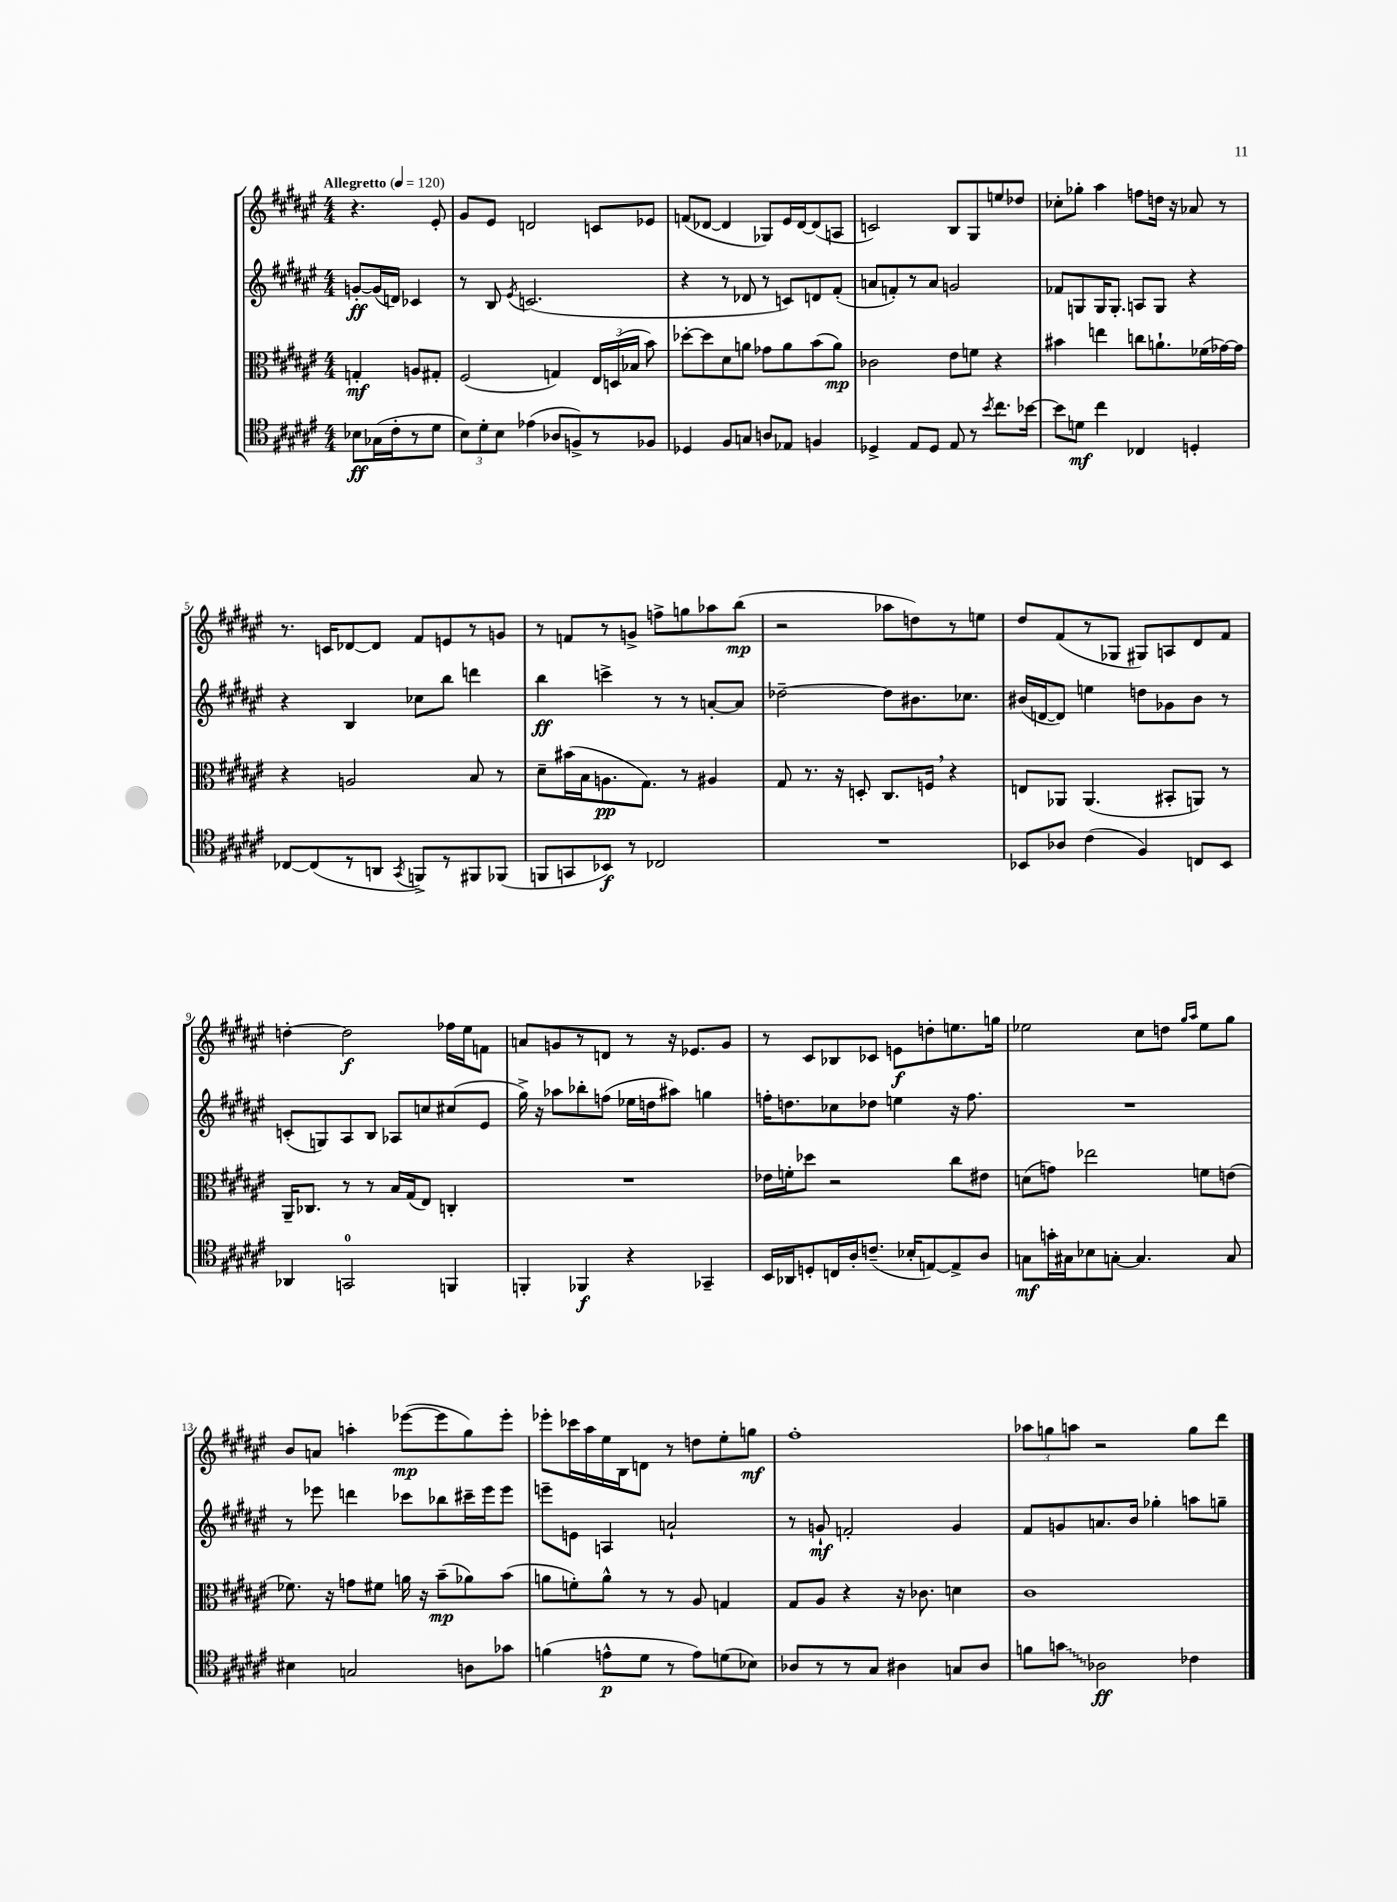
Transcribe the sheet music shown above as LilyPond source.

<<
\new StaffGroup <<
\new Staff = "s0" {
    \clef treble \key fis \major \numericTimeSignature \time 4/4 \partial 2 \tempo "Allegretto" 4 = 120
    \autoBeamOff r4. eis'8-. |
    gis'8[ eis'8] d'2 c'8[ ees'8] |
    f'8[( des'8]~ des'4 ges8[) eis'16 des'16~ des'8( a8] |
    c'2) b8[ gis8 e''8 des''8] |
    ces''8[-. ges''8]-. ais''4 f''8[ d''16] r16 aes'8 r8 |
    r8. c'16[ des'8~ des'8] fis'8[ e'8 r8 g'8] |
    r8 f'8[ r8 g'8]-> f''8[-> g''8 aes''8 b''8]\mp( |
    r2 aes''8[ d''8) r8 e''8] |
    dis''8[ fis'8( r8 ges8] gis8[) a8 dis'8 fis'8] |
    d''4~-. d''2\f fes''16[ eis''16 f'8] |
    a'8[ g'8 r8 d'8] r8 r16 ees'8.[ g'8] |
    r8 cis'8[ bes8 ces'8] e'8[\f d''8-. e''8. g''16] |
    ees''2 cis''8[ d''8] \grace { gis''16[ ais''16] } ees''8[ gis''8] |
    b'8[ a'8] a''4-. ees'''8[~\mp( ees'''8 gis''8) ees'''8]-. |
    ees'''8[-. ces'''16 ais''16 eis''16 b16 d'8] r8 d''8[ eis''8-. g''8]\mf |
    fis''1-. |
    \tuplet 3/2 { aes''8[ g''8 a''8] } r2 g''8[ dis'''8] \bar "|." |
}
\new Staff = "s1" {
    \clef treble \key fis \major \numericTimeSignature \time 4/4 \partial 2
    \autoBeamOff g'8[~-.\ff g'16( d'16]) ces'4 |
    r8 b8 \acciaccatura { eis'8 } c'2.( |
    r4 r8 des'8 r8 c'8[) d'8 fis'8]-.( |
    a'8[ f'8-.) r8 a'8] g'2 |
    fes'8[ g8 g16 g8.]-. a8[ g8] r4 |
    r4 b4 ces''8[ b''8] d'''4 |
    b''4\ff c'''4-> r8 r8 a'8[~-. a'8] |
    des''2~-- des''8[ bis'8. ces''8.] |
    bis'16[( d'16~ d'8]) e''4 d''8[ ges'8 bis'8] r8 |
    c'8[-.( g8) ais8 b8] aes8[ c''8 cis''8( eis'8] |
    gis''16->) r16 aes''8[ bes''8-. f''8]( ees''16[ d''16 ais''8]) g''4 |
    f''16[-. d''8. ces''8 des''8] e''4 r16 f''8. |
    R1 |
    r8 ees'''8 d'''4 ces'''8[ bes''8 cis'''16-- ees'''16 ees'''8] |
    e'''8[-- e'8] a4 a'2-! |
    r8 g'8-!\mf f'2-. g'4 |
    fis'8[ g'8 a'8. b'16] ges''4-. a''8[ g''8]-- \bar "|." |
}
\new Staff = "s2" {
    \clef alto \key fis \major \numericTimeSignature \time 4/4 \partial 2
    \autoBeamOff g4-.\mf a8[ gis8]-. |
    fis2( g4) \tuplet 3/2 { eis16[ d16( bes16] } b'8) |
    des''8[~-. des''8 dis'8 a'8] ges'8[ a'8 b'8( a'8]\mp) |
    ces'2 eis'8[ f'8] r4 |
    bis'4 e''4 c''8[ a'8.-! fes'16( ges'16~) ges'16] |
    r4 a2 b8 r8 |
    dis'8[-- bis'16( b16 a8.\pp gis8.]) r8 ais4 |
    gis8 r8. r16 d8-. cis8.[ f16] \breathe r4 |
    e8[ aes,8] aes,4.( bis,8[-. a,8]) r8 |
    ais,16[-- ces8.] r8 r8 b16[ gis16( eis8]) c4-. |
    R1 |
    ees'16[ f'16-. des''8] r2 cis''8[ eis'8] |
    d'8[( g'8]) ees''2 f'8[ e'8]( |
    fes'8.) r16 g'8[ fis'8] a'16 r16 b'8[--\mp( aes'8) b'8]( |
    a'8[ f'8-.) a'8]-^ r8 r8 ais8 g4 |
    gis8[ ais8] r4 r16 ces'8. d'4 |
    cis'1 \bar "|." |
}
\new Staff = "s3" {
    \clef tenor \key fis \major \numericTimeSignature \time 4/4 \partial 2
    \autoBeamOff bes8[\ff ges16( cis'16-. r8 dis'8] |
    \tuplet 3/2 { b8[) dis'8-. b8] } ees'4( aes8[ f8->) r8 fes8] |
    des4 fis8[ g8] a8[ ees8] f4 |
    des4-> eis8[ des8] eis8 r8 \acciaccatura { b'8 } cis''8.[ bes'16]~ |
    bes'8[ d'8]\mf cis''4 ces4 d4-. |
    ces8[~ ces8( r8 a,8] \acciaccatura { gis,8 } f,8[->) r8 fis,8 fes,8]( |
    f,8[ g,8 bes,8]\f) r8 ces2 |
    R1 |
    bes,8[ aes8] cis'4( fis4) c8[ bes,8] |
    aes,4 g,2-0 f,4 |
    f,4-. fes,4\f r4 ges,4-- |
    b,16[ aes,16 d8-. c16 ais16-. c'8.]--( bes16[-. e8~) e8-> ais8] |
    g8[\mf g'16-. gis16 bes8 g8]~-. g4. g8 |
    bis4 g2 a8[ ges'8] |
    f'4( e'8[-^\p dis'8] r8 e'8[) d'8( bes8]) |
    aes8[ r8 r8 gis8] ais4 g8[ ais8] |
    f'8[ \once \override Glissando.style = #'zigzag g'8]\glissando aes2\ff ces'4 \bar "|." |
}
>>
>>
